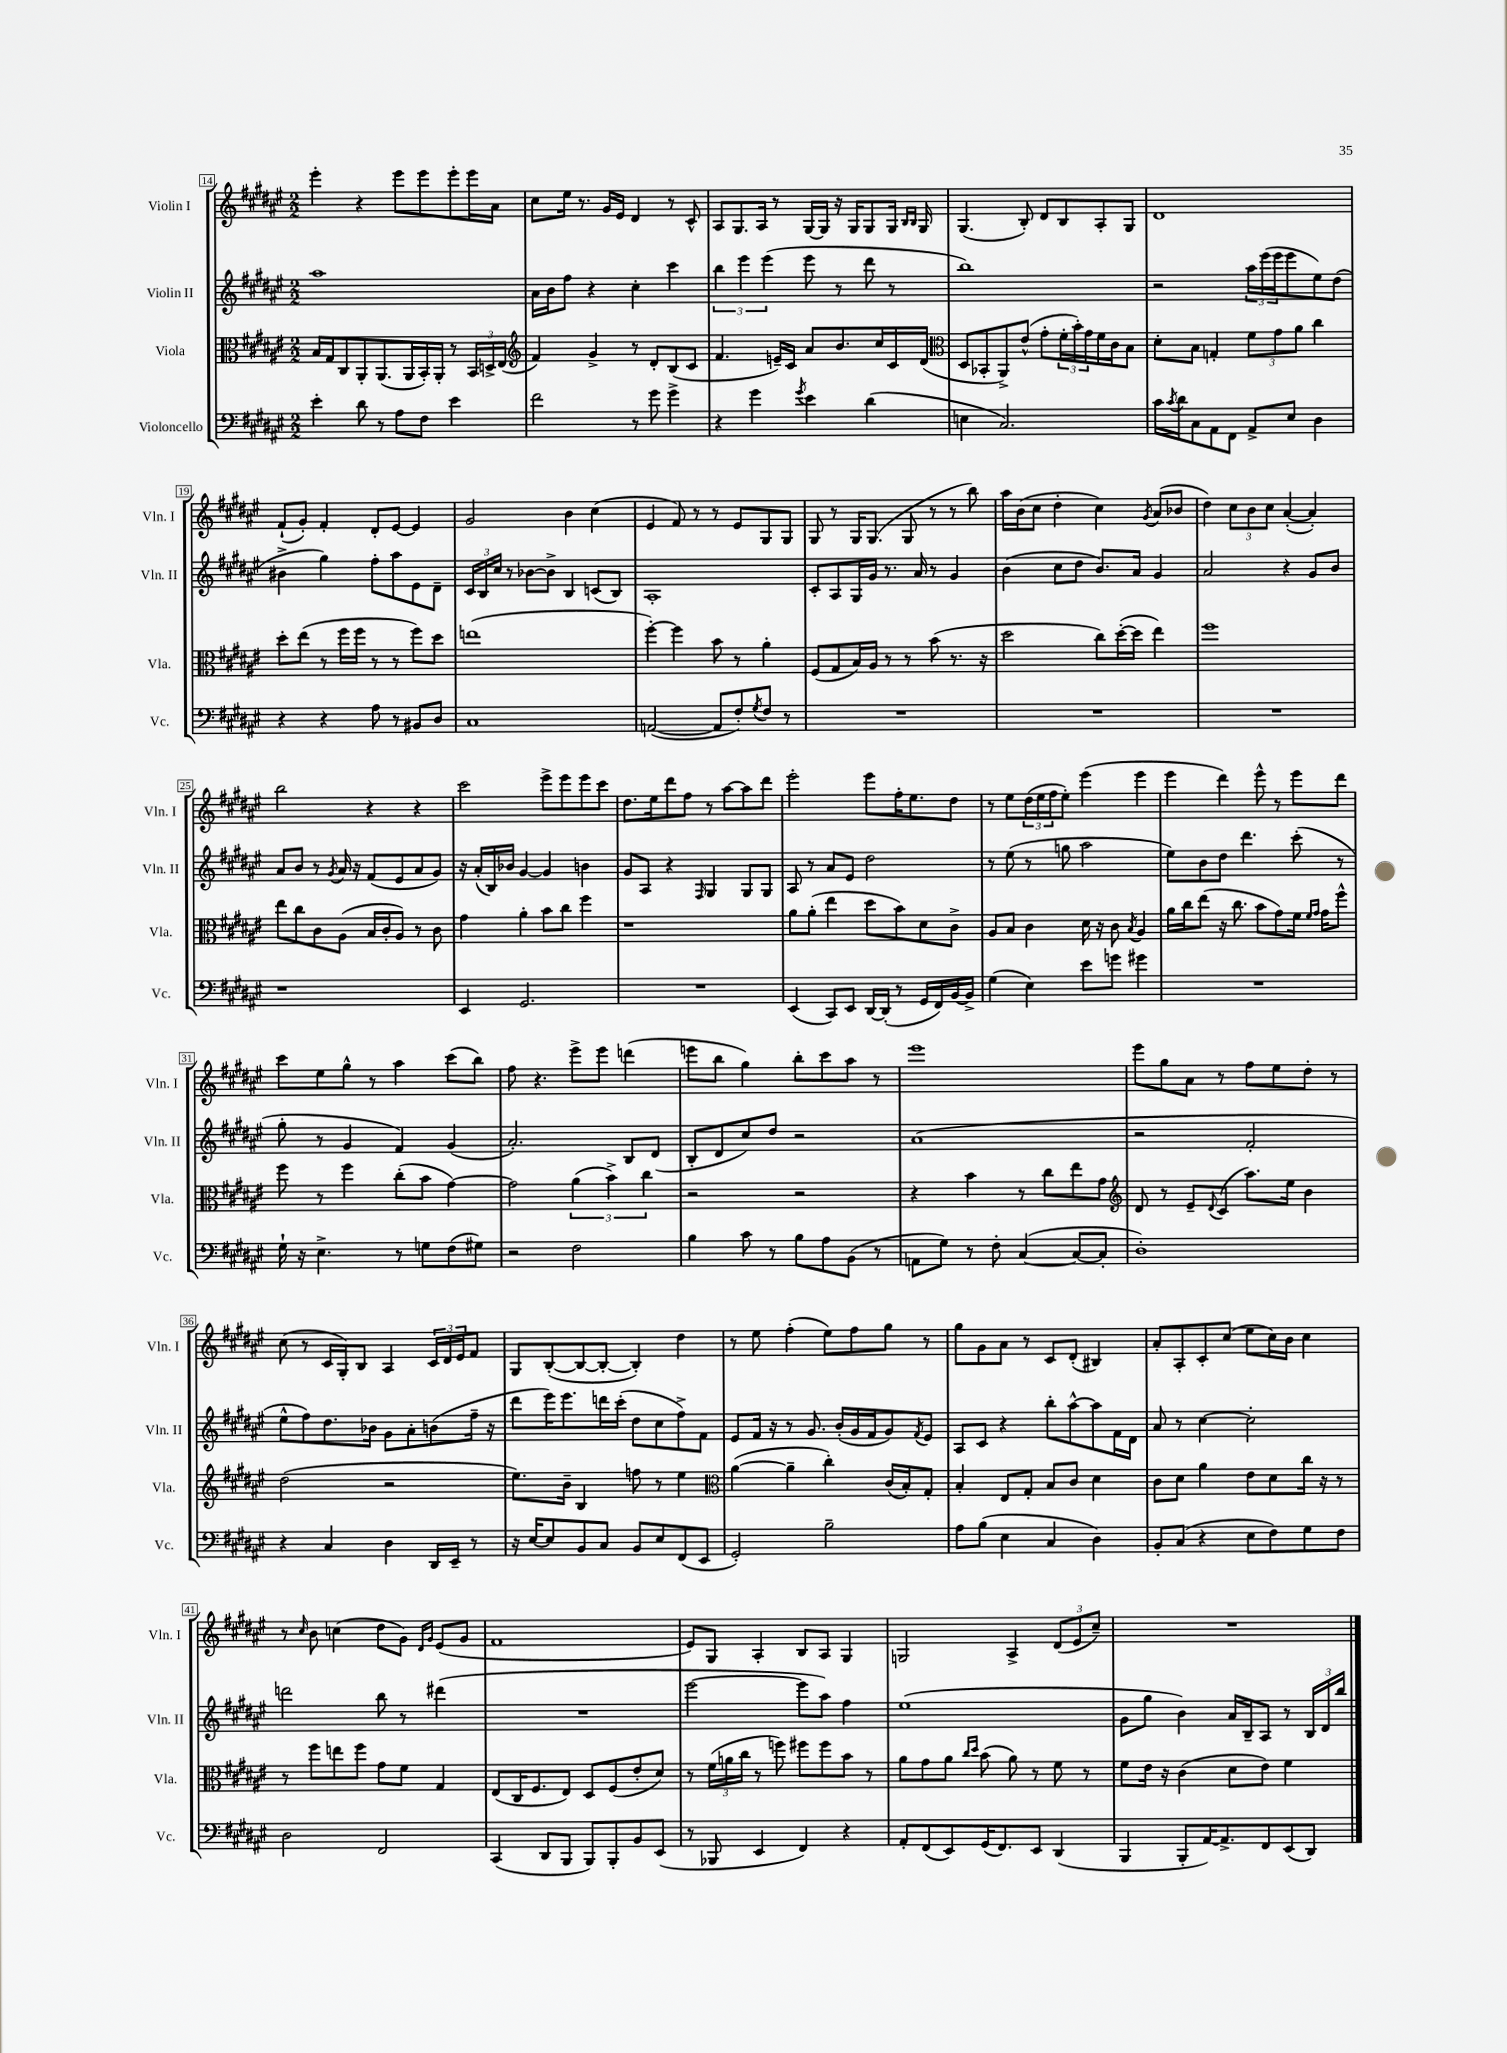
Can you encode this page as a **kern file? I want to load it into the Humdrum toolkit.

**kern	**kern	**kern	**kern
*part4	*part3	*part2	*part1
*staff4	*staff3	*staff2	*staff1
*I"Violoncello	*I"Viola	*I"Violin II	*I"Violin I
*I'Vc.	*I'Vla.	*I'Vln. II	*I'Vln. I
*clefF4	*clefC3	*clefG2	*clefG2
*k[f#c#g#d#a#e#]	*k[f#c#g#d#a#e#]	*k[f#c#g#d#a#e#]	*k[f#c#g#d#a#e#]
*M2/2	*M2/2	*M2/2	*M2/2
=14	=14	=14	=14
4e#'\	16B/LL	1aa#	4eee#'\
.	16G#/J	.	.
.	8C#/	.	.
8d#\	8AA#'/	.	4r
8r	(8.AA#/	.	.
8A#\L	.	.	8eee#\L
.	16AA#/L	.	.
8F#\J	16BB'/)	.	8eee#\
.	16AA#'/JJ	.	.
4e#\	8r	.	8eee#'\
.	24BB/LL	.	16eee#\L
.	24Dn^/	.	.
.	.	.	16a#\JJ
.	(24E#/JJ	.	.
=15	=15	=15	=15
*	*clefG2	*	*
2f#\	4f#/)	16a#\LL	8cc#\L
.	.	16b\J	.
.	.	8ff#\J	16ee#\Jk
.	.	.	8.r
.	4g#^/	4r	.
.	.	.	16g#/LL
.	.	.	16e#/JJ
8r	8r	4cc#'\	4d#/
8g#\	8d#'/L	.	.
4g#^\	(8B/	4ccc#\	8r
.	8c#/J	.	8c#^^/
=16	=16	=16	=16
4r	4.f#/	6bb\	8A#/L
.	.	.	8.G#/
.	.	6eee#\	.
4g#\	.	.	.
.	.	.	16A#/Jk
.	.	(6eee#\	.
.	16en~/LL)	.	8r
.	16c#/JJ	.	.
8qg#/	.	.	.
4e#\	8a#/L	8eee#\	[16G#/LL
.	.	.	16G#/JJ]
.	8.b/	8r	16r
.	.	.	16G#/KL
(4d#\	.	8ddd#\	8G#/
.	16cc#/L	.	.
.	16c#/	8r	16G#/Jk
.	.	.	16qqB/LL
.	.	.	16qqB/JJ
.	(16d#/JJ	.	16G#/
=17	=17	=17	=17
*	*clefC3	*	*
4En\	8D#/L	1bb)	(4.G#/
.	8BB-X'/	.	.
2.C#/)	8AA#^/)	.	.
.	(8e#^^/J	.	8B'/)
.	8g#'\L	.	8d#/L
.	24f#'\L	.	8B/
.	24b'\)	.	.
.	24g#\	.	.
.	16f#\	.	8A#'/
.	16c#\J	.	.
.	8B\J	.	8G#/J
=18	=18	=18	=18
16c#\LL	8d#'\L	2r	1d#
8qc#/	.	.	.
16d#\J	.	.	.
8C#\	8B\J	.	.
8AA#\	4Gn'/	.	.
8FF#\J	.	.	.
8AA#^/L	12f#\L	24aa#\LL	.
.	.	(24eee#\	.
.	12g#\	24eee#\J	.
8E#/J	.	8eee#\	.
.	12a#\J	.	.
4D#\	4cc#\	8ee#\)	.
.	.	(8dd#\J	.
!!LO:LB:g=z
=19	=19	=19	=19
4r	8dd#'\L	4b#X^\	(8f#`/L
.	(8ee#\J	.	8g#'/J)
4r	8r	4gg#\)	4f#'/
.	16ff#\LL	.	.
.	16ff#\JJ	.	.
8A#\	8r	8ff#'\L	8d#'/L
8r	8r	8aa#\	[8e#/J
8BB#X/L	8ff#\L)	8e#\	4e#/]
8D#/J	8dd#\J	8d#~\J	.
=20	=20	=20	=20
1C#	(1een	24c#/LL	2g#/
.	.	24B/	.
.	.	24cc#/JJ	.
.	.	8r	.
.	.	[8b-X\L	.
.	.	8b-^\J]	.
.	.	4B/	4b\
.	.	(8cn/L	(4cc#\
.	.	8B/J)	.
=21	=21	=21	=21
([2AAn/	[4ff#'\)	1A#'	4e#/
.	4ff#\]	.	8f#/)
.	.	.	8r
8AA/L]	8b\	.	8r
8F#'/)	8r	.	8e#/L
8qG#/	.	.	.
8F#/J	4a#'\	.	8G#/
8r	.	.	8G#/J
=22	=22	=22	=22
1r	(8F#/L	8c#'/L	8G#/
.	8G#/	8A#/	8r
.	16B/L)	16G#/L	16G#/KL
.	16A#/JJ	16g#/JJ	(8.G#/J
.	8r	8.r	.
.	8r	.	8G#/
.	.	16a#/	.
.	(8b\	8r	8r
.	8.r	4g#/	8r
.	.	.	8bb\)
.	16r	.	.
=23	=23	=23	=23
1r	2dd#\	(4b\	16aa#\LL
.	.	.	(16b\J
.	.	.	8cc#\J
.	.	8cc#\L	4dd#'\
.	.	8dd#\J	.
.	8cc#\L)	8.b/L)	4cc#\)
.	([16dd#'\L	.	.
.	16dd#\JJ]	16a#/Jk	.
.	.	.	8qg#/
.	4ee#\)	4g#/	(8a#/L
.	.	.	8b-X/J
=24	=24	=24	=24
1r	1ff#	2a#/	4dd#\)
.	.	.	12cc#\L
.	.	.	12b\
.	.	.	12cc#\J
.	.	4r	([4a#'/
.	.	8g#/L	4a#'/])
.	.	8b/J	.
!!LO:LB:g=z
=25	=25	=25	=25
1r	8ee#\L	8a#/L	2bb\
.	8cc#\	8b/J	.
.	8c#\	8r	.
.	.	8qg#/	.
.	(8A#\J	16a#/	.
.	.	16r	.
.	16B/LL	(8f#/L	4r
.	16c#'/J	.	.
.	8A#/J)	8e#/	.
.	8r	8a#/	4r
.	8c#\	8g#/J)	.
=26	=26	=26	=26
4EE#/	4g#\	16r	2ccc#\
.	.	(16a#'/LL	.
.	.	16B/)	.
.	.	16b-X/JJ	.
2.GG#/	4a#'\	[4g#/	.
.	8b\L	4g#/]	8eee#^\L
.	8cc#\J	.	8eee#\
.	4ff#\	4bn\	8eee#\
.	.	.	8ccc#\J
=27	=27	=27	=27
1r	1r	8g#/L	8.dd#\L
.	.	8A#/J	.
.	.	.	16ee#\k
.	.	4r	8ddd#\
.	.	.	8ff#\J
.	.	16qqF#/	.
.	.	4G#/	8r
.	.	.	[8aa#\L
.	.	8G#/L	8aa#\]
.	.	8G#/J	8ddd#\J
=28	=28	=28	=28
(4EE#/	8a#\L	8A#/	2eee#'\
.	(8a#'\J	8r	.
8CC#/L)	4ee#\	8a#/L	.
8EE#/J	.	8e#/J	.
[16DD#/LL	8dd#\L	2dd#\	8eee#\L
(16DD#'/JJ]	.	.	.
8r	8b\)	.	16ff#'\K
.	.	.	8.ee#\
16GG#/LL	8d#\	.	.
16FF#/)	.	.	.
[16BB/	8c#^\J	.	8dd#\J
16BB^/JJ]	.	.	.
=29	=29	=29	=29
(4G#\	8A#/L	8r	8r
.	8B/J	(8ee#\	8ee#\L
4E#\)	4c#\	8r	(24dd#\L
.	.	.	24ee#\
.	.	.	24ff#\J
.	.	8ggn\	8ee#'\J)
8e#\L	16d#\	2aa#\	(4eee#\
.	16r	.	.
8gn\J	8c#\	.	.
.	8qB/	.	.
4g#X\	4A#/	.	4eee#\
=30	=30	=30	=30
1r	16a#\LL	8ee#\L)	4eee#\
.	16cc#\J	.	.
.	(8ee#\J	8b\	.
.	16r	8dd#\J	4ddd#\)
.	8.cc#\	.	.
.	.	4.ddd#\	.
.	8b\L	.	8eee#^^\
.	8g#\)	.	8r
.	16f#\Jk	(8ccc#'\	8eee#\L
.	16qqf#/LL	.	.
.	16qqg#/JJ	.	.
.	16g#\KL	.	.
.	8ff#^^\J	8r	8ddd#\J
!!LO:LB:g=z
=31	=31	=31	=31
16G#`\	8ff#\	8gg#'\	8ccc#\L
16r	.	.	.
4.E#^\	8r	8r	8ee#\
.	4ff#\	4g#/	8gg#^^\J
.	.	.	8r
8r	(8cc#'\L	4f#/)	4aa#\
8Gn\L	8b\J	.	.
(8F#\	[4g#\)	(4g#/	(8ccc#\L
8G#X\J)	.	.	8bb\J)
=32	=32	=32	=32
2r	2g#\]	2.a#'/)	8ff#\
.	.	.	4.r
2F#\	(6a#\	.	8eee#^\L
.	.	.	8eee#\J
.	6b^\)	.	.
.	.	8B/L	(4dddn\
.	6cc#\	.	.
.	.	(8d#/J	.
=33	=33	=33	=33
4B\	2r	8B'/L	8eeen\L
.	.	8d#/	8bb\J
8c#\	.	8cc#/)	4gg#\)
8r	.	8dd#/J	.
8B\L	2r	2r	8bb'\L
8A#\	.	.	8ccc#\
(8BB\J	.	.	8aa#\J
8r	.	.	8r
=34	=34	=34	=34
8AAn\L	4r	(1a#	1eee#
8G#\J)	.	.	.
8r	4b\	.	.
8F#'\	.	.	.
([4C#/	8r	.	.
.	8cc#\L	.	.
8C#/L_	8ee#\	.	.
8C#'/J]	8g#\J	.	.
=35	=35	=35	=35
*	*clefG2	*	*
1D#')	8d#/	2r	8eee#\L
.	8r	.	8gg#\
.	8e#~/L	.	8a#\J
.	8qqd#/	.	.
.	(8c#/J	.	8r
.	8.aa#\L)	2f#'/	8ff#\L
.	.	.	8ee#\
.	16ee#\Jk	.	.
.	4b\	.	8dd#'\J
.	.	.	8r
!!LO:LB:g=z
=36	=36	=36	=36
4r	(2dd#\	8ee#^^\L	(8cc#\
.	.	8ff#\)	8r
4C#/	.	8.dd#\	16c#/LL
.	.	.	16G#'/J)
.	.	.	8B/J
.	.	16b-X\Jk	.
4D#\	2r	8g#\L	4A#/
.	.	8a#'\	.
16DD#/LL	.	(8bn\	24c#/LL
.	.	.	24d#/
16EE#~/JJ	.	.	.
.	.	.	24e#/J
8r	.	16ff#~\Jk	8f#/J
.	.	16r	.
=37	=37	=37	=37
16r	8.ee#\L)	8ddd#\L	8G#/L
[16E#/KL	.	.	.
8E#/]	.	16eee#\K)	([8B'/
.	16b~\Jk	8.eee#\	.
8BB/	4B/	.	8B/_
8C#/J	.	16dddn\L	8B'/J_
.	.	(16ccc#'\JJ	.
8BB/L	8ffn\	8dd#\L	4B'/])
8E#/	8r	8cc#\	.
(8FF#/	4ee#\	8ff#^\)	4dd#\
8EE#/J	.	8f#\J	.
=38	=38	=38	=38
*	*clefC3	*	*
2GG#'/)	([4a#\	8e#/L	8r
.	.	16f#/Jk	8ee#\
.	.	16r	.
.	4a#~\]	8r	(4ff#'\
.	.	8.g#/	.
2B~\	4cc#'\)	.	8ee#\L)
.	.	(16b'/LL	.
.	.	16g#/	8ff#\
.	.	16f#/J	.
.	(16c#/LL	8g#/)	8gg#\J
.	16B'/J)	.	.
.	.	8qf#/	.
.	8G#'/J	8e#/J	8r
=39	=39	=39	=39
8A#\L	4B'/	8A#/L	8gg#\L
(8B\J	.	8c#/J	8g#\
4E#\	8E#/L	4r	8a#\J
.	8G#'/J	.	8r
4C#/	8B/L	8bb'\L	8c#/L
.	8c#/J	[8aa#^^\	(8d#'/J
4D#\)	4d#\	8aa#\]	4B#X/)
.	.	16f#\L	.
.	.	16d#\JJ	.
=40	=40	=40	=40
8BB'/L	8c#\L	8a#/	8a#'/L
(8C#/J	8d#\J	8r	8A#'/
4r	4a#\	[4cc#\	8c#'/
.	.	.	(8cc#/J
8E#\L	8e#\L	2cc#'\]	8ee#\L
8F#\)	8d#\	.	16cc#\L)
.	.	.	16b\JJ
8G#\	16cc#\Jk	.	4cc#\
.	16r	.	.
8F#\J	8r	.	.
!!LO:LB:g=z
=41	=41	=41	=41
2D#\	8r	2dddn\	8r
.	.	.	16qqcc#/
.	8ff#\L	.	8b\
.	8een\	.	(4ccn\
.	8ff#\J	.	.
2FF#/	8g#\L	8bb\	8dd#\L
.	8f#\J	8r	8g#\J)
.	.	.	16qqd#/LL
.	.	.	16qqg#/JJ
.	4G#/	(4ddd#X\	(8e#/L
.	.	.	8g#/J
=42	=42	=42	=42
(4CC#/	(8E#/L	1r	1f#
.	16C#/K	.	.
.	8.F#/	.	.
8DD#/L	.	.	.
8BBB/J	8E#/J)	.	.
8BBB/L)	8D#/L	.	.
8BBB'/	(8F#/	.	.
8BB/	8e#'/	.	.
(8EE#/J	8d#/J)	.	.
=43	=43	=43	=43
8r	8r	[2eee#\	8e#/L)
8BBB-X/	(24f#\LL	.	8G#/J
.	24an\	.	.
.	24cc#\JJ	.	.
4EE#/	8r	.	4A#'/
.	8ffn\)	.	.
4FF#/)	8ff#X\L	8eee#\L]	8B/L
.	8ff#\	8aa#\J)	8A#/J
4r	8b\J	4ff#\	4G#/
.	8r	.	.
=44	=44	=44	=44
8AA#'/L	8a#\L	(1ee#	2Gn/
(8FF#/	8g#\	.	.
8EE#/)	8a#\J	.	.
.	16qqcc#/LL	.	.
.	16qqdd#/JJ	.	.
(16GG#/K	(8b\	.	.
8.FF#/)	.	.	.
.	8a#\)	.	4A#^/
8EE#/J	8r	.	.
(4DD#/	8f#\	.	(12d#/L
.	.	.	12e#/
.	8r	.	.
.	.	.	12cc#~/J)
=45	=45	=45	=45
4BBB/	8f#\L	8g#\L	1r
.	16e#\Jk	8gg#\J	.
.	16r	.	.
8BBB'/L	(4c#\	4b\)	.
[16AA#/K)	.	.	.
8.AA#^/]	.	.	.
.	8d#\L	16a#/LL	.
.	.	16B~/J	.
8FF#/	8e#\J)	8A#/J	.
(8EE#/	4f#\	8r	.
8DD#/J)	.	24B/LL	.
.	.	24d#/	.
.	.	24bb/JJ	.
==	==	==	==
*-	*-	*-	*-
